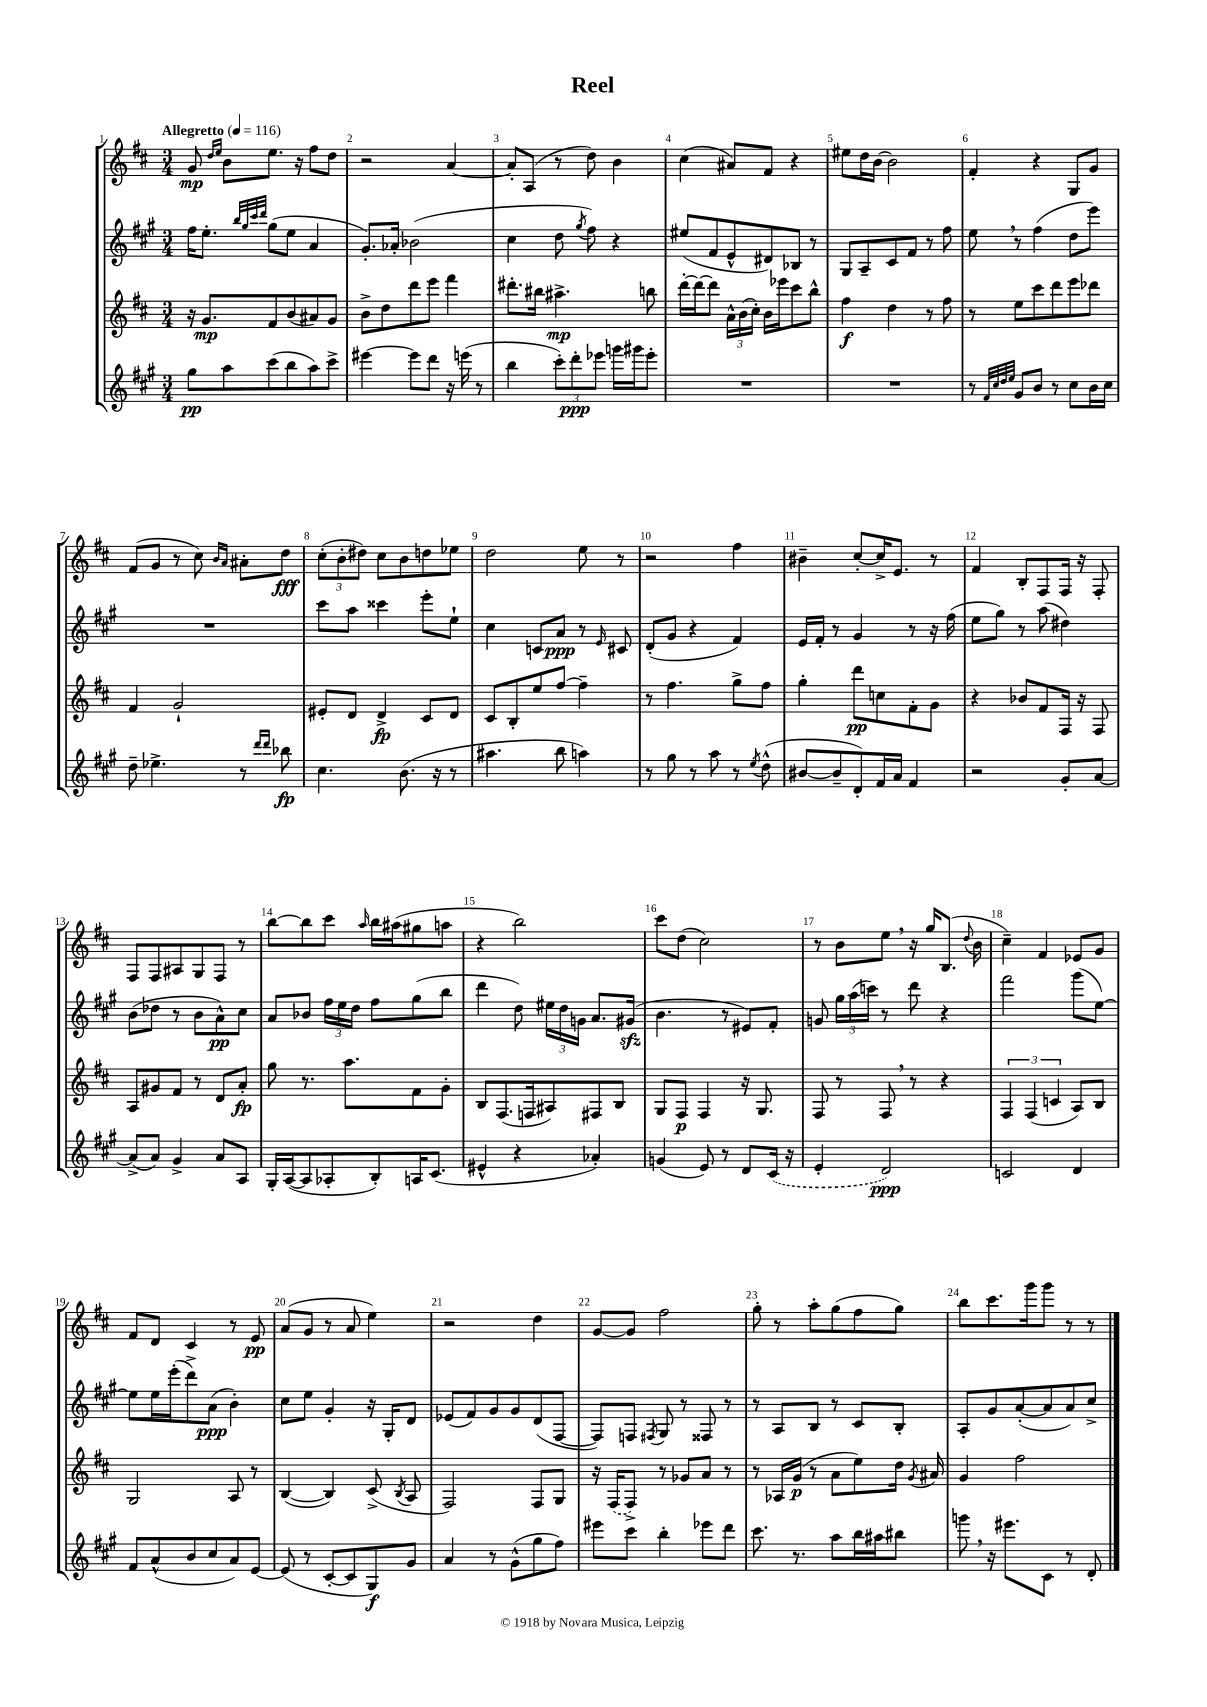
\header { title = "Reel" }
<<
\new StaffGroup <<
\new Staff = "s0" {
    \clef treble \key d \major \numericTimeSignature \time 3/4 \tempo "Allegretto" 4 = 116
    \autoBeamOff g'8\mp \grace { d''16[ e''16] } b'8[ e''8.] r16 fis''8[ d''8] |
    r2 a'4~ |
    a'8[-. a8]( r8 d''8) b'4 |
    cis''4( ais'8[) fis'8] r4 |
    eis''8[ d''16 b'16]~ b'2 |
    fis'4-. r4 g8[ g'8] |
    fis'8[( g'8] r8 cis''8) \grace { b'16[ a'16] } ais'8[-. d''8]\fff |
    \tuplet 3/2 { cis''8[-.( b'8-. dis''8]) } cis''8[ b'8 d''8 ees''8] |
    d''2 e''8 r8 |
    r2 fis''4 |
    bis'4-- cis''8[~-. cis''16-> e'8.] r8 |
    fis'4 b8[-. fis8 fis16] r16 fis8-. |
    fis8[ fis8 ais8 g8 fis8] r8 |
    b''8[~ b''8 cis'''8] \grace { a''16 } b''16[ ais''16( gis''8 a''8] |
    r4 b''2) |
    cis'''8[ d''8]( cis''2) |
    r8 b'8[ e''8] \breathe r16 g''16[ b8.]( \appoggiatura { d''8 } b'16 |
    cis''4--) fis'4 ees'8[ g'8] |
    fis'8[ d'8] cis'4 r8 e'8\pp |
    a'8[( g'8] r8 a'8 e''4) |
    r2 d''4 |
    g'8[~ g'8] fis''2 |
    g''8-. r8 a''8[-. g''8( fis''8 g''8]) |
    b''8[ cis'''8. g'''16 g'''8] r8 r8 \bar "|." |
}
\new Staff = "s1" {
    \clef treble \key a \major \numericTimeSignature \time 3/4
    \autoBeamOff fis''16[ e''8.]-. \grace { b''32[ gis''32 cis'''32 d'''32] } gis''8[( e''8] a'4 |
    gis'8.[-.) aes'16]-. bes'2( |
    cis''4 d''8 \acciaccatura { gis''8 } fis''8) r4 |
    eis''8[( fis'8 e'8-^ dis'8) bes8] r8 |
    gis8[ a8-- cis'8 fis'8] r8 fis''8 |
    e''8 \breathe r8 fis''4( d''8[ e'''8]) |
    R2. |
    cis'''8[ a''8] cisis'''4 e'''8[-. e''8]-! |
    cis''4 c'8[ a'8]\ppp r8 \grace { e'16 } cis'8 |
    d'8[-.( gis'8] r4 fis'4) |
    e'16[ fis'16]-. r8 gis'4 r8 r16 fis''16( |
    e''8[ gis''8]) r8 a''8( dis''4) |
    b'8[( des''8] r8 b'8[ a'8-^\pp) cis''8] |
    a'8[ bes'8] \tuplet 3/2 { fis''16[ e''16 d''16] } fis''8[ gis''8( b''8] |
    d'''4 d''8) \tuplet 3/2 { eis''16[ d''16 g'16] } a'8.[ gis'16]\sfz( |
    b'4. r8 eis'8[) fis'8]-. |
    g'8 \tuplet 3/2 { gis''16[ a''16( c'''16]) } r8 d'''8 r4 |
    fis'''2 gis'''8[( e''8]~) |
    e''8[ e''16 e'''16-.( d'''8->) a'8]\ppp( b'4-.) |
    cis''8[ e''8] gis'4-. r16 gis16[-. d'8] |
    ees'8[( fis'8) gis'8 gis'8 d'8( fis8]~ |
    fis8[) f8] \acciaccatura { fis8 } gis8 r8 fisis8 r8 |
    r8 a8[ b8] r8 cis'8[ b8]-. |
    a8[-. gis'8 a'8~-.( a'8 a'8) cis''8]-> \bar "|." |
}
\new Staff = "s2" {
    \clef treble \key d \major \numericTimeSignature \time 3/4
    \autoBeamOff r16 g'8.[\mp fis'8 b'8( ais'8) g'8] |
    b'8[-> d''8 d'''8 e'''8] fis'''4 |
    dis'''8.[-. bis''16] ais''4.->\mp b''8 |
    d'''16[~-. d'''16~ d'''8] \tuplet 3/2 { a'16[-^ b'16( cis''16]-.) } b'16[ ees'''16 cis'''8 b''8]-^ |
    fis''4\f d''4 r8 fis''8 |
    r8 e''8[ cis'''8 d'''8 e'''8 des'''8] |
    fis'4 g'2-! |
    eis'8[-. d'8] d'4->\fp cis'8[ d'8] |
    cis'8[ b8-. e''8 fis''8]~ fis''4-- |
    r8 fis''4. g''8[-> fis''8] |
    g''4-. d'''8[\pp c''8 fis'8-. g'8] |
    r4 bes'8[ fis'8 fis16] r16 fis8 |
    a8[ gis'8 fis'8] r8 d'8[ a'8]-.\fp |
    g''8 r8. a''8.[ fis'8 g'8]-. |
    b8[ fis8.( f16 ais8) fis8 b8] |
    g8[ fis8]\p fis4 r16 g8. |
    fis8 r8 fis8 \breathe r8 r4 |
    \tuplet 3/2 { fis4 fis4( c'4 } a8[) b8] |
    g2 a8 r8 |
    b4~( b4) cis'8->( \acciaccatura { b8 } a8 |
    fis2) fis8[ g8] |
    r16 \once \slurDashed fis16[( fis8]->) r8 ges'8[ a'8] r8 |
    r8 aes16[ g'16]\p( r8 a'8[ e''8) d''16] \acciaccatura { g'8 } ais'16 |
    g'4 fis''2 \bar "|." |
}
\new Staff = "s3" {
    \clef treble \key a \major \numericTimeSignature \time 3/4
    \autoBeamOff gis''8[\pp a''8 cis'''8( b''8 a''8) cis'''8]-> |
    eis'''4~ eis'''8[ d'''8] r16 e'''16( r8 |
    b''4 \tuplet 3/2 { cis'''8[-.) d'''8-.\ppp ees'''8] } g'''16[ gis'''16 ees'''8]-. |
    R2. |
    R2. |
    r8 \grace { fis'32[ cis''32 d''32 e''32] } gis'8[ b'8] r8 cis''8[ b'16 cis''16] |
    d''8-- ees''4.-> r8 \grace { d'''16[ d'''16] } bes''8\fp |
    cis''4. b'8.( r16 r8 |
    ais''4. b''8 a''4) |
    r8 gis''8 r8 a''8 r8 \acciaccatura { e''8 } d''8-^( |
    bis'8[~ bis'8-- d'8-.) fis'16 a'16] fis'4 |
    r2 gis'8[-. a'8]~ |
    a'8[->( a'8]) gis'4-> a'8[ a8] |
    gis16[-. a16~( a8 aes8-. b8-.) a16 cis'8.]( |
    eis'4-^ r4 aes'4-.) |
    g'4( e'8) r8 d'8[ \once \slurDashed cis'16]( r16 |
    e'4-. d'2\ppp) |
    c'2 d'4 |
    fis'8[ a'8-^( b'8 cis''8 a'8) e'8]~ |
    e'8( r8 cis'8[~-. cis'8 gis8\f) gis'8] |
    a'4 r8 gis'8[-^( gis''8 fis''8]) |
    eis'''8[ cis'''8] b''4-. ees'''8[ d'''8] |
    cis'''8. r8. a''8[ b''16 ais''16 bis''8] |
    g'''8 \breathe r16 eis'''8.[ cis'8] r8 d'8-. \bar "|." |
}
>>
>>
\layout { \context { \Score \override BarNumber.break-visibility = ##(#f #t #t) barNumberVisibility = #all-bar-numbers-visible } }
